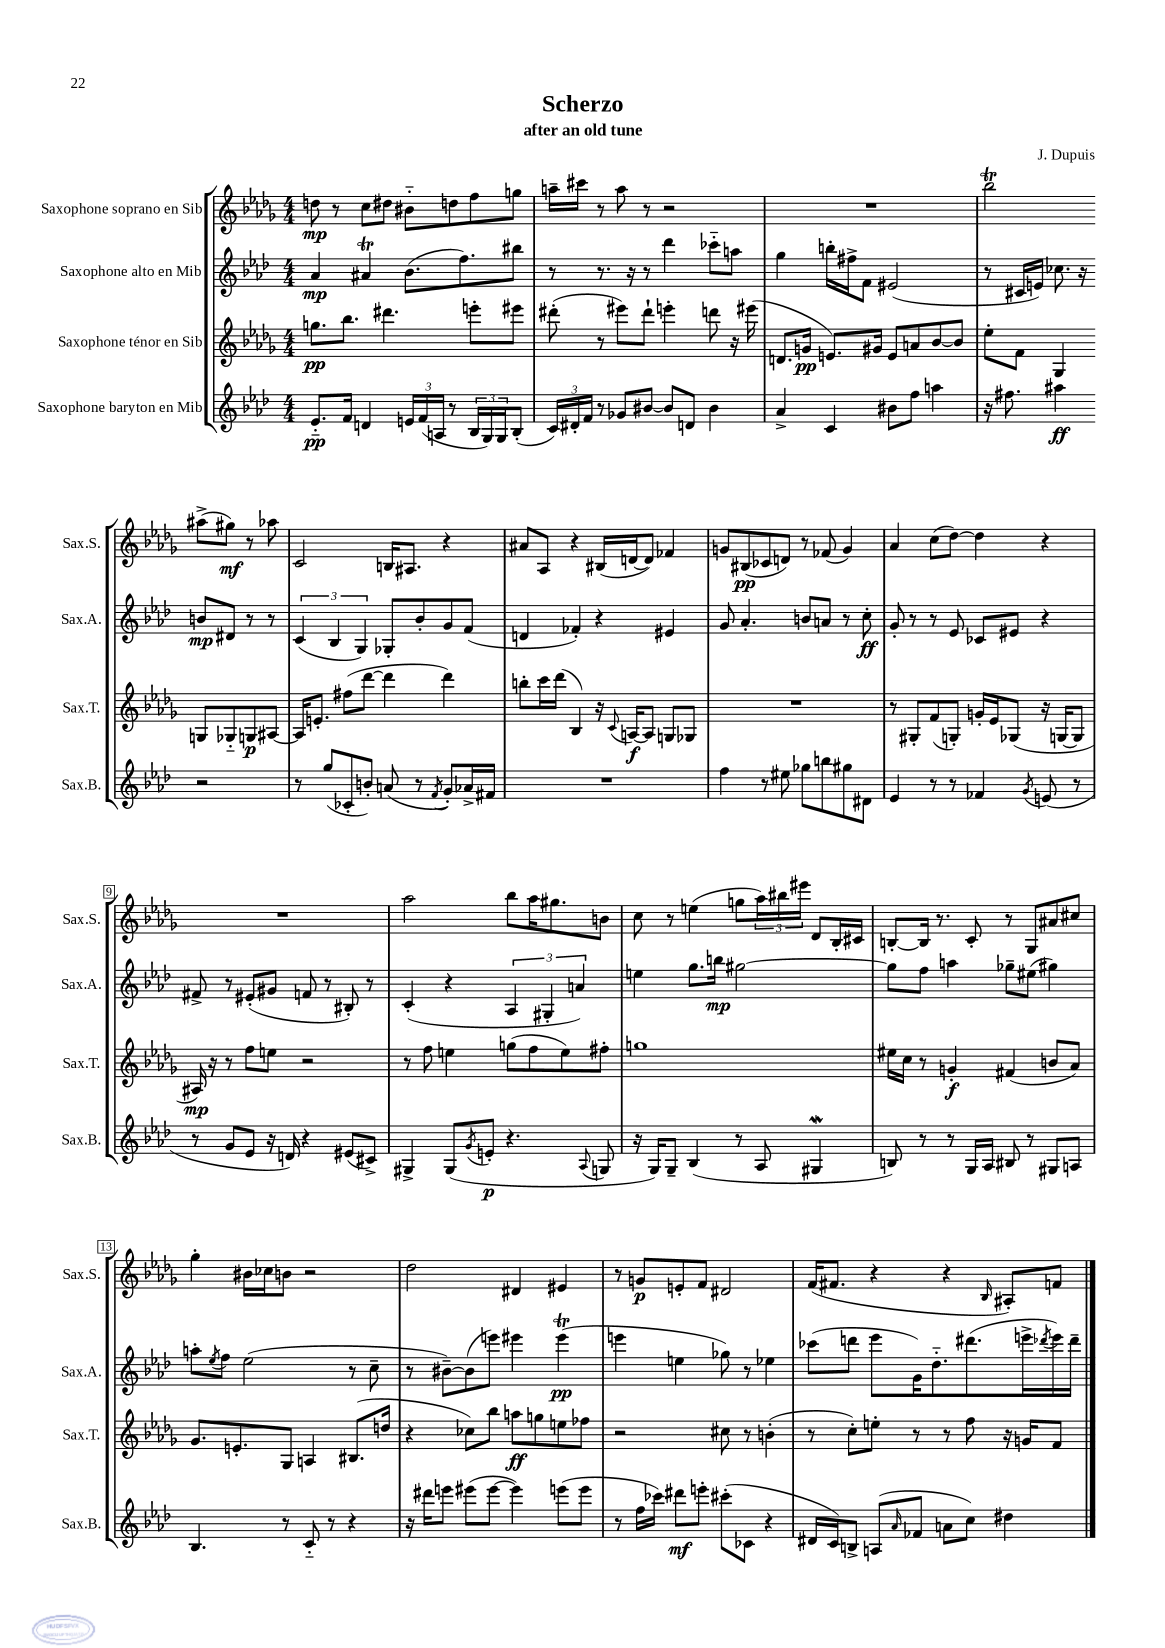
\header { title = "Scherzo" composer = "J. Dupuis" subtitle = "after an old tune" }
<<
\new StaffGroup <<
\new Staff = "s0" \with { instrumentName = "Saxophone soprano en Sib" shortInstrumentName = "Sax.S." } {
    \clef treble \key des \major \numericTimeSignature \time 4/4
    d''8\mp r8 c''8 dis''8 bis'8-_ d''8 f''8 g''8 |
    a''16-- cis'''16 r8 a''8 r8 r2 |
    R1 |
    bes''2\trill ais''8->( gis''8\mf) r8 aes''8 |
    c'2 b16 ais8. r4 |
    ais'8 aes8 r4 bis16( d'16~ d'8) fes'4 |
    g'8 bis8\pp( ces'8 d'8) r8 fes'8( g'4) |
    aes'4 c''8( des''8~) des''4 r4 |
    R1 |
    aes''2 bes''8 aes''16 gis''8. b'8 |
    c''8 r8 e''4( g''8 \tuplet 3/2 { aes''16) bis''16 eis'''16 } des'8 bes16-. cis'16 |
    b8~-. b16 r8. c'8-. r8 ges8 ais'8 cis''8 |
    ges''4-. bis'16 ces''16 b'8 r2 |
    des''2 dis'4 eis'4 |
    r8 g'8\p e'8-. f'8 dis'2 |
    f'16( fis'8. r4 r4 \grace { bes16 } ais8-.) f'8 \bar "|." |
}
\new Staff = "s1" \with { instrumentName = "Saxophone alto en Mib" shortInstrumentName = "Sax.A." } {
    \clef treble \key aes \major \numericTimeSignature \time 4/4
    aes'4\mp ais'4\trill bes'8.( f''8.) bis''8 |
    r8 r8. r16 r8 des'''4 ces'''8-_ a''8 |
    g''4 b''16-. fis''16-> f'8 eis'2( |
    r8 cis'16 e'16) ces''8. r16 b'8\mp dis'8 r8 r8 |
    \tuplet 3/2 { c'4( bes4 g4) } ges8-. bes'8-. g'8 f'8( |
    d'4 fes'4-.) r4 eis'4 |
    g'8 aes'4.-. b'8 a'8 r8 c''8-.\ff |
    g'8-. r8 r8 ees'8 ces'8 eis'8 r4 |
    fis'8-> r8 eis'8-.( gis'8 f'8 r8 bis8-.) r8 |
    c'4-.( r4 \tuplet 3/2 { aes4 gis4-. a'4) } |
    e''4 g''8. b''16\mp gis''2~ |
    gis''8 f''8 a''4 ges''8-- eis''8( gis''4) |
    a''8-. \acciaccatura { ees''8 } f''8 ees''2( r8 c''8-- |
    r8 bis'8~--) bis'8( e'''8) eis'''4 eis'''4\trill\pp( |
    e'''4 e''4 ges''8) r8 ees''4 |
    ces'''8( d'''8 ees'''8 g'16) des''8.-_ dis'''8.( e'''16-> \acciaccatura { des'''8 } e'''16) des'''16-- \bar "|." |
}
\new Staff = "s2" \with { instrumentName = "Saxophone ténor en Sib" shortInstrumentName = "Sax.T." } {
    \clef treble \key des \major \numericTimeSignature \time 4/4
    g''8.\pp bes''8. dis'''4. e'''8-. eis'''8 |
    dis'''8-.( r8 eis'''8) dis'''8-! e'''4-. d'''8 r16 eis'''16( |
    d'8. g'16\pp e'8.) gis'16 e'8 a'8 bes'8~ bes'8 |
    ees''8-. f'8 ges4 g8 ges8-_ g8\p ais8~ |
    ais16 e'8.-. fis''8( des'''8~ des'''4 des'''4) |
    b''8-. c'''16 des'''16( bes4) r16 \appoggiatura { c'8 } a16~\f a8 g8 ges8 |
    R1 |
    r8 gis8-. f'8( g8-.) g'16-. ees'16 ges8( r16 g16~ g8 |
    ais16\mp) r16 r8 f''8 e''8 r2 |
    r8 f''8 e''4 g''8( f''8 e''8) fis''8-. |
    g''1 |
    eis''16 c''16 r8 g'4-.\f fis'4( b'8 aes'8) |
    ges'8. e'8.-. ges8 a4 bis8.( d''16 |
    r4 ces''8) bes''8 a''8\ff g''8 e''8 fes''8 |
    r2 cis''8 r8 b'4-.( |
    r8 c''8-.) e''8-. r8 r8 f''8 r16 g'16 f'8 \bar "|." |
}
\new Staff = "s3" \with { instrumentName = "Saxophone baryton en Mib" shortInstrumentName = "Sax.B." } {
    \clef treble \key aes \major \numericTimeSignature \time 4/4
    ees'8.-_\pp f'16 d'4 \tuplet 3/2 { e'16 f'16( a16 } r8 \tuplet 3/2 { bes16 g16) g16 } bes8-.( |
    \tuplet 3/2 { c'16) dis'16-. f'16 } r8 ges'8 bis'8~ bis'8 d'8 bis'4 |
    aes'4-> c'4 bis'8 f''8 a''4 |
    r16 fis''8. ais''4\ff r2 |
    r8 g''8( ces'8-. b'8-.) a'8( r8 \acciaccatura { f'8 } g'8-.) aes'16-> fis'16 |
    R1 |
    f''4 r8 eis''8 ges''8 b''8 gis''8 dis'8 |
    ees'4 r8 r8 fes'4 \acciaccatura { g'8 } e'8( r8 |
    r8 g'8 ees'8 r16 d'16) r4 eis'8( cis'8->) |
    gis4-> gis8( \acciaccatura { g'8 } e'8-.\p r4. \appoggiatura { aes8 } g8 |
    r16 g16) g8-- bes4( r8 aes8 gis4\mordent |
    b8) r8 r8 g16 aes16 bis8 r8 gis8 a8 |
    bes4. r8 c'8-_ r8 r4 |
    r16 dis'''16 e'''8 eis'''8( eis'''8~ eis'''4) e'''8( e'''8 |
    r8 f''16 ces'''16) dis'''8\mf e'''8-. cis'''8-.( ces'8 r4 |
    dis'16 c'16) b8-> a8( \grace { aes'16 } fes'8 a'8 c''8) dis''4 \bar "|." |
}
>>
>>
\layout { \context { \Score \override BarNumber.stencil = #(make-stencil-boxer 0.1 0.3 ly:text-interface::print) } }
